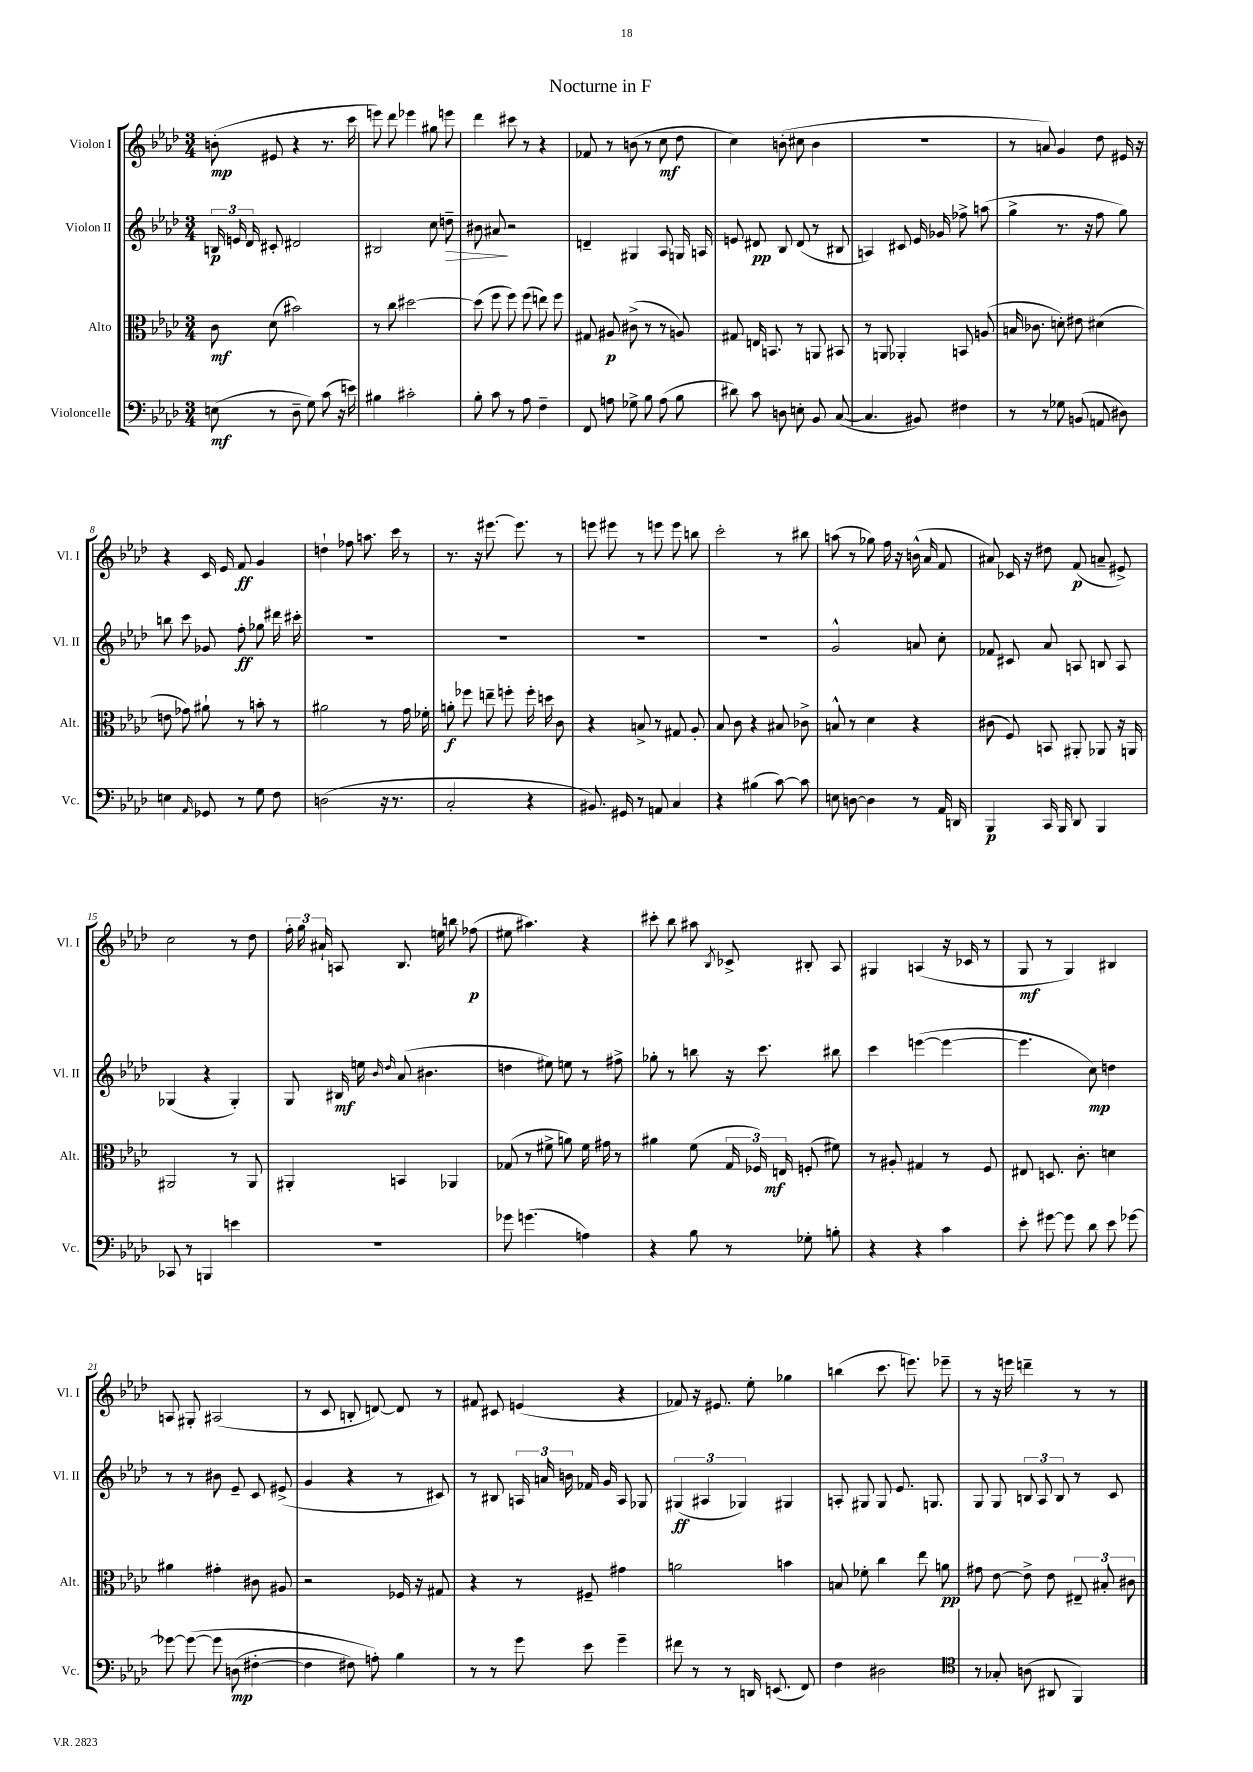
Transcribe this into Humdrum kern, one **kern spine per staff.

**kern	**dynam	**kern	**dynam	**kern	**dynam	**kern	**dynam
*part4	*part4	*part3	*part3	*part2	*part2	*part1	*part1
*staff4	*staff4	*staff3	*staff3	*staff2	*staff2	*staff1	*staff1
*I"Violoncelle	*	*I"Alto	*	*I"Violon II	*	*I"Violon I	*
*I'Vc.	*	*I'Alt.	*	*I'Vl. II	*	*I'Vl. I	*
*clefF4	*	*clefC3	*	*clefG2	*	*clefG2	*
*k[b-e-a-d-]	*	*k[b-e-a-d-]	*	*k[b-e-a-d-]	*	*k[b-e-a-d-]	*
*M3/4	*	*M3/4	*	*M3/4	*	*M3/4	*
=1	=1	=1	=1	=1	=1	=1	=1
(8En\	mf	8c\	mf	24Bn/	p	(8bn'\	mp
.	.	.	.	24en/	.	.	.
.	.	.	.	24d-/	.	.	.
8r	.	(8d-\	.	8c#X'/	.	8e#X/	.
8D-~\	.	2b#X\)	.	2d#X/	.	4r	.
8G\)	.	.	.	.	.	.	.
(8c\	.	.	.	.	.	8.r	.
16r	.	.	.	.	.	.	.
16en\)	.	.	.	.	.	16ccc\	.
=2	=2	=2	=2	=2	=2	=2	=2
4B#X\	.	8r	.	2B#X/	.	8eeen\)	.
.	.	8cc\	.	.	.	8ddd-\	.
2c#X'\	.	[2dd#X\	.	.	.	4eee-X\	.
.	.	.	.	8cc\	.	8gg#X\	.
!	!	!	!	!	!LO:HP:b	!	!
.	.	.	.	8ddn~\	>	8eeen\	.
=3	=3	=3	=3	=3	=3	=3	=3
8B-'\	.	(8dd#\]	.	8b#X\	.	4ddd-\	.
8c\	.	8ff\	.	8a#X/	.	.	.
8r	.	8ff\)	.	2r	]	8ccc#X\	.
8A-\	.	(8ff\	.	.	.	8r	.
4F~\	.	8een\)	.	.	.	4r	.
.	.	8ff\	.	.	.	.	.
=4	=4	=4	=4	=4	=4	=4	=4
8FF/	.	8G#X/	.	4dn~/	.	8f-X/	.
8An\	.	8A#X/	p	.	.	8r	.
8G-X^\	.	(8c#X^\	.	4G#X/	.	(8bn\	.
8B-\	.	8r	.	.	.	8r	.
(8A\	.	8r	.	8A-/	.	8cc\	mf
8B-\	.	8An/)	.	16Gn/	.	8dd-\	.
.	.	.	.	16An/	.	.	.
=5	=5	=5	=5	=5	=5	=5	=5
8d#X\)	.	8G#X/	.	8en/	.	4cc\)	.
8c\	.	16En/	.	8d#X/	pp	.	.
.	.	8.BBn/	.	.	.	.	.
8Dn\	.	.	.	8B-/	.	(8bn'\	.
8En'\	.	8r	.	(8d#/	.	8cc#X\	.
8BB-/	.	8AAn/	.	8r	.	4b\	.
([8C/	.	8BB#X/	.	8B#X/	.	.	.
=6	=6	=6	=6	=6	=6	=6	=6
4.C/]	.	8r	.	4An/)	.	2.r	.
.	.	8AAn/	.	.	.	.	.
.	.	4AA-X'/	.	8c#X/	.	.	.
8BB#X/)	.	.	.	16e-/	.	.	.
.	.	.	.	16g-X/	.	.	.
4F#X\	.	8BBn/	.	8ff-X^\	.	.	.
.	.	(8An/	.	(8aan\	.	.	.
=7	=7	=7	=7	=7	=7	=7	=7
8r	.	16Bn/	.	4gg^\	.	8r	.
.	.	8.c-X\	.	.	.	.	.
8r	.	.	.	.	.	8an/)	.
8G-X\	.	8dn'\)	.	8.r	.	4g/	.
(8BBn/	.	8e#X\	.	.	.	.	.
.	.	.	.	16r	.	.	.
8AAn/	.	(4d#X\	.	8ff\	.	8dd-\	.
8D#X\)	.	.	.	8gg\)	.	16e#X/	.
.	.	.	.	.	.	16r	.
!!LO:LB:g=z
=8	=8	=8	=8	=8	=8	=8	=8
4En\	.	8en\	.	8bbn\	.	4r	.
.	.	8g-X\)	.	8ccc\	.	.	.
16qqAA-/	.	.	.	.	.	.	.
8GG-X/	.	8a#X`\	.	8g-X/	.	16c/	.
.	.	.	.	.	.	16e-/	.
8r	.	8r	.	8ff'\	ff	8f/	ff
8G\	.	8bn'\	.	8gg-X\	.	4g/	.
8F\	.	8r	.	16ddd#X\	.	.	.
.	.	.	.	16ccc#X'\	.	.	.
=9	=9	=9	=9	=9	=9	=9	=9
(2Dn\	.	2a#X\	.	2.r	.	4ddn`\	.
.	.	.	.	.	.	8ff-X\	.
.	.	.	.	.	.	8.aan\	.
16r	.	8r	.	.	.	.	.
8.r	.	.	.	.	.	16ccc\	.
.	.	16g\	.	.	.	8r	.
.	.	16f-X'\	.	.	.	.	.
=10	=10	=10	=10	=10	=10	=10	=10
2C'/	.	8an'\	f	2.r	.	8.r	.
.	.	8ff-X\	.	.	.	.	.
.	.	.	.	.	.	16r	.
.	.	8een~\	.	.	.	[8.eee#X\	.
.	.	8ffn'\	.	.	.	.	.
.	.	.	.	.	.	8.eee#\]	.
4r	.	16ff'\	.	.	.	.	.
.	.	16ddn\	.	.	.	.	.
.	.	8c\	.	.	.	8r	.
=11	=11	=11	=11	=11	=11	=11	=11
8.BB#X/)	.	4r	.	2.r	.	8eeen\	.
.	.	.	.	.	.	8eee#X\	.
16GG#X/	.	.	.	.	.	.	.
8r	.	8Bn^/	.	.	.	8r	.
8AAn/	.	8r	.	.	.	8eeen\	.
4C/	.	8G#X/	.	.	.	8eee\	.
.	.	8A-'/	.	.	.	8bbn\	.
=12	=12	=12	=12	=12	=12	=12	=12
4r	.	8B-/	.	2.r	.	2ccc'\	.
.	.	8c\	.	.	.	.	.
(4B#X\	.	4r	.	.	.	.	.
[8c\)	.	8B#X/	.	.	.	8r	.
8c\]	.	8c-X^\	.	.	.	8bb#X\	.
=13	=13	=13	=13	=13	=13	=13	=13
8En\	.	8Bn^^/	.	2g^^/	.	(8aan\	.
[8Dn\	.	8r	.	.	.	8r	.
4D\]	.	4d-\	.	.	.	8gg-X\)	.
.	.	.	.	.	.	16ff\	.
.	.	.	.	.	.	16r	.
8r	.	4r	.	8an/	.	(16bn^^\	.
.	.	.	.	.	.	16a-/	.
16AA-/	.	.	.	8cc'\	.	8f/	.
16DDn/	.	.	.	.	.	.	.
=14	=14	=14	=14	=14	=14	=14	=14
4BBB-/	p	(8c#X\	.	8f-X/	.	8a#X/)	.
.	.	8F/)	.	8c#X/	.	16c-X/	.
.	.	.	.	.	.	16r	.
16CC/	.	8BBn/	.	8a-/	.	8dd#X\	.
16BBB-/	.	.	.	.	.	.	.
8DD-/	.	8AA#X'/	.	8An/	.	(8f/	p
4BBB-/	.	8AA-X/	.	8Bn/	.	8an~/	.
.	.	16r	.	8A/	.	8e#X^/)	.
.	.	16AAn/	.	.	.	.	.
!!LO:LB:g=z
=15	=15	=15	=15	=15	=15	=15	=15
8CC-X/	.	2AA#X/	.	(4G-X/	.	2cc\	.
8r	.	.	.	.	.	.	.
4BBBn/	.	.	.	4r	.	.	.
4en\	.	8r	.	4G-'/)	.	8r	.
.	.	8AA#/	.	.	.	8dd-\	.
=16	=16	=16	=16	=16	=16	=16	=16
2.r	.	4AA#X'/	.	8G/	.	24ff'\	.
.	.	.	.	.	.	24gg\	.
.	.	.	.	.	.	24a#X`/	.
.	.	.	.	16B#X/	mf	8An/	.
.	.	.	.	16een\	.	.	.
.	.	.	.	16qqb-/	.	.	.
.	.	.	.	16qqdd-/	.	.	.
.	.	4BBn/	.	(8a-/	.	8.B-/	.
.	.	.	.	4.b#X\	.	.	.
.	.	.	.	.	.	16een\	.
.	.	4AA-X/	.	.	.	8bbn\	.
.	.	.	.	.	.	(8ff-X\	p
=17	=17	=17	=17	=17	=17	=17	=17
8g-X\	.	(8G-X/	.	4ddn\	.	8ee#X\	.
(4.gn\	.	8r	.	.	.	4.aa#X\)	.
.	.	8f#X^\	.	8ee#X\)	.	.	.
.	.	8an\)	.	8een\	.	.	.
4An\)	.	16f#\	.	8r	.	4r	.
.	.	16g#X\	.	.	.	.	.
.	.	8r	.	8ff#X^\	.	.	.
=18	=18	=18	=18	=18	=18	=18	=18
4r	.	4a#X\	.	8gg-X'\	.	8ccc#X'\	.
.	.	.	.	8r	.	8bb-\	.
8B-\	.	(8f\	.	8bbn\	.	8aa#X\	.
.	.	.	.	.	.	8qB-/	.
8r	.	24G/	.	16r	.	8c-X^/	.
.	.	24F-X/)	.	.	.	.	.
.	.	.	.	8.ccc\	.	.	.
.	.	24En/	mf	.	.	.	.
8G-X'\	.	(8Fn'/	.	.	.	8B#X'/	.
8Bn'\	.	8f#X\)	.	8bb#X\	.	8A-/	.
=19	=19	=19	=19	=19	=19	=19	=19
4r	.	8r	.	4ccc\	.	4G#X/	.
.	.	8A#X'/	.	.	.	.	.
4r	.	4G#X/	.	([4eeen\	.	(4An/	.
4c\	.	8r	.	4eee\_	.	16r	.
.	.	.	.	.	.	16c-X/	.
.	.	8F/	.	.	.	8r	.
=20	=20	=20	=20	=20	=20	=20	=20
8e-'\	.	8E#X/	.	4.eee\]	.	8G/	mf
[8g#X\	.	8.Dn/	.	.	.	8r	.
8g#\]	.	.	.	.	.	4G/)	.
.	.	8.c'\	.	.	.	.	.
8d-\	.	.	.	8cc\)	mp	.	.
8e-\	.	4dn\	.	4ddn\	.	4B#X/	.
[8g-X\	.	.	.	.	.	.	.
!!LO:LB:g=z
=21	=21	=21	=21	=21	=21	=21	=21
8g-X\_	.	4a#X\	.	8r	.	8An/	.
(8g-\_	.	.	.	8r	.	8G#X'/	.
8g-\]	.	4g#X'\	.	8b#X\	.	(2A#X/	.
(8Dn\	mp	.	.	8e-~/	.	.	.
[4F#X'\	.	8c#X\	.	8c/	.	.	.
.	.	8A#X/	.	(8e#X^/	.	.	.
=22	=22	=22	=22	=22	=22	=22	=22
4F#\]	.	2r	.	4g/	.	8r	.
.	.	.	.	.	.	8c/	.
8F#X\)	.	.	.	4r	.	8Bn'/	.
8An'\)	.	.	.	.	.	[8dn/)	.
4B-\	.	16F-X/	.	8r	.	8d/]	.
.	.	16r	.	.	.	.	.
.	.	8G#X/	.	8c#X/)	.	8r	.
=23	=23	=23	=23	=23	=23	=23	=23
8r	.	4r	.	8r	.	8f#X/	.
8r	.	.	.	8B#X/	.	8c#X/	.
8g\	.	8r	.	24An/	.	(4en/	.
.	.	.	.	24an/	.	.	.
.	.	.	.	24bn\	.	.	.
8e-\	.	8F#X~/	.	16f-X/	.	.	.
.	.	.	.	16g/	.	.	.
4g~\	.	4g#X\	.	8A/	.	4r	.
.	.	.	.	8G-X/	.	.	.
=24	=24	=24	=24	=24	=24	=24	=24
8f#X\	.	2an\	.	(6G#X/	ff	8f-X/)	.
8r	.	.	.	.	.	16r	.
.	.	.	.	6A#X/	.	.	.
.	.	.	.	.	.	8.e#X/	.
8r	.	.	.	.	.	.	.
.	.	.	.	6G-X/)	.	.	.
16DDn/	.	.	.	.	.	8ee-'\	.
(8.EEn/	.	.	.	.	.	.	.
.	.	4bn\	.	4G#X/	.	4gg-X\	.
8FF/)	.	.	.	.	.	.	.
=25	=25	=25	=25	=25	=25	=25	=25
4F\	.	8Bn/	.	8An'/	.	(4bbn\	.
.	.	8f-X'\	.	8G#X/	.	.	.
2D#X\	.	4cc\	.	8G#/	.	8.ccc\	.
.	.	.	.	8.e-/	.	.	.
.	.	.	.	.	.	8.eeen\)	.
.	.	8ee-\	.	.	.	.	.
.	.	.	.	8.Gn/	.	.	.
.	.	8an\	pp	.	.	8eee-X~\	.
=26	=26	=26	=26	=26	=26	=26	=26
*clefC4	*	*	*	*	*	*	*
8r	.	8g#X\	.	8G/	.	8r	.
8G-X'/	.	[8e-\	.	8G/	.	16r	.
.	.	.	.	.	.	16eeen\	.
(8An\	.	8e-^\]	.	12Bn/	.	4dddn~\	.
.	.	.	.	12A-/	.	.	.
8AA#X/	.	8e-\	.	.	.	.	.
.	.	.	.	12B/	.	.	.
4FF/)	.	12E#X~/	.	8r	.	8r	.
.	.	12B#X'/	.	.	.	.	.
.	.	.	.	8c/	.	8r	.
.	.	12c#X\	.	.	.	.	.
==	==	==	==	==	==	==	==
*-	*-	*-	*-	*-	*-	*-	*-
